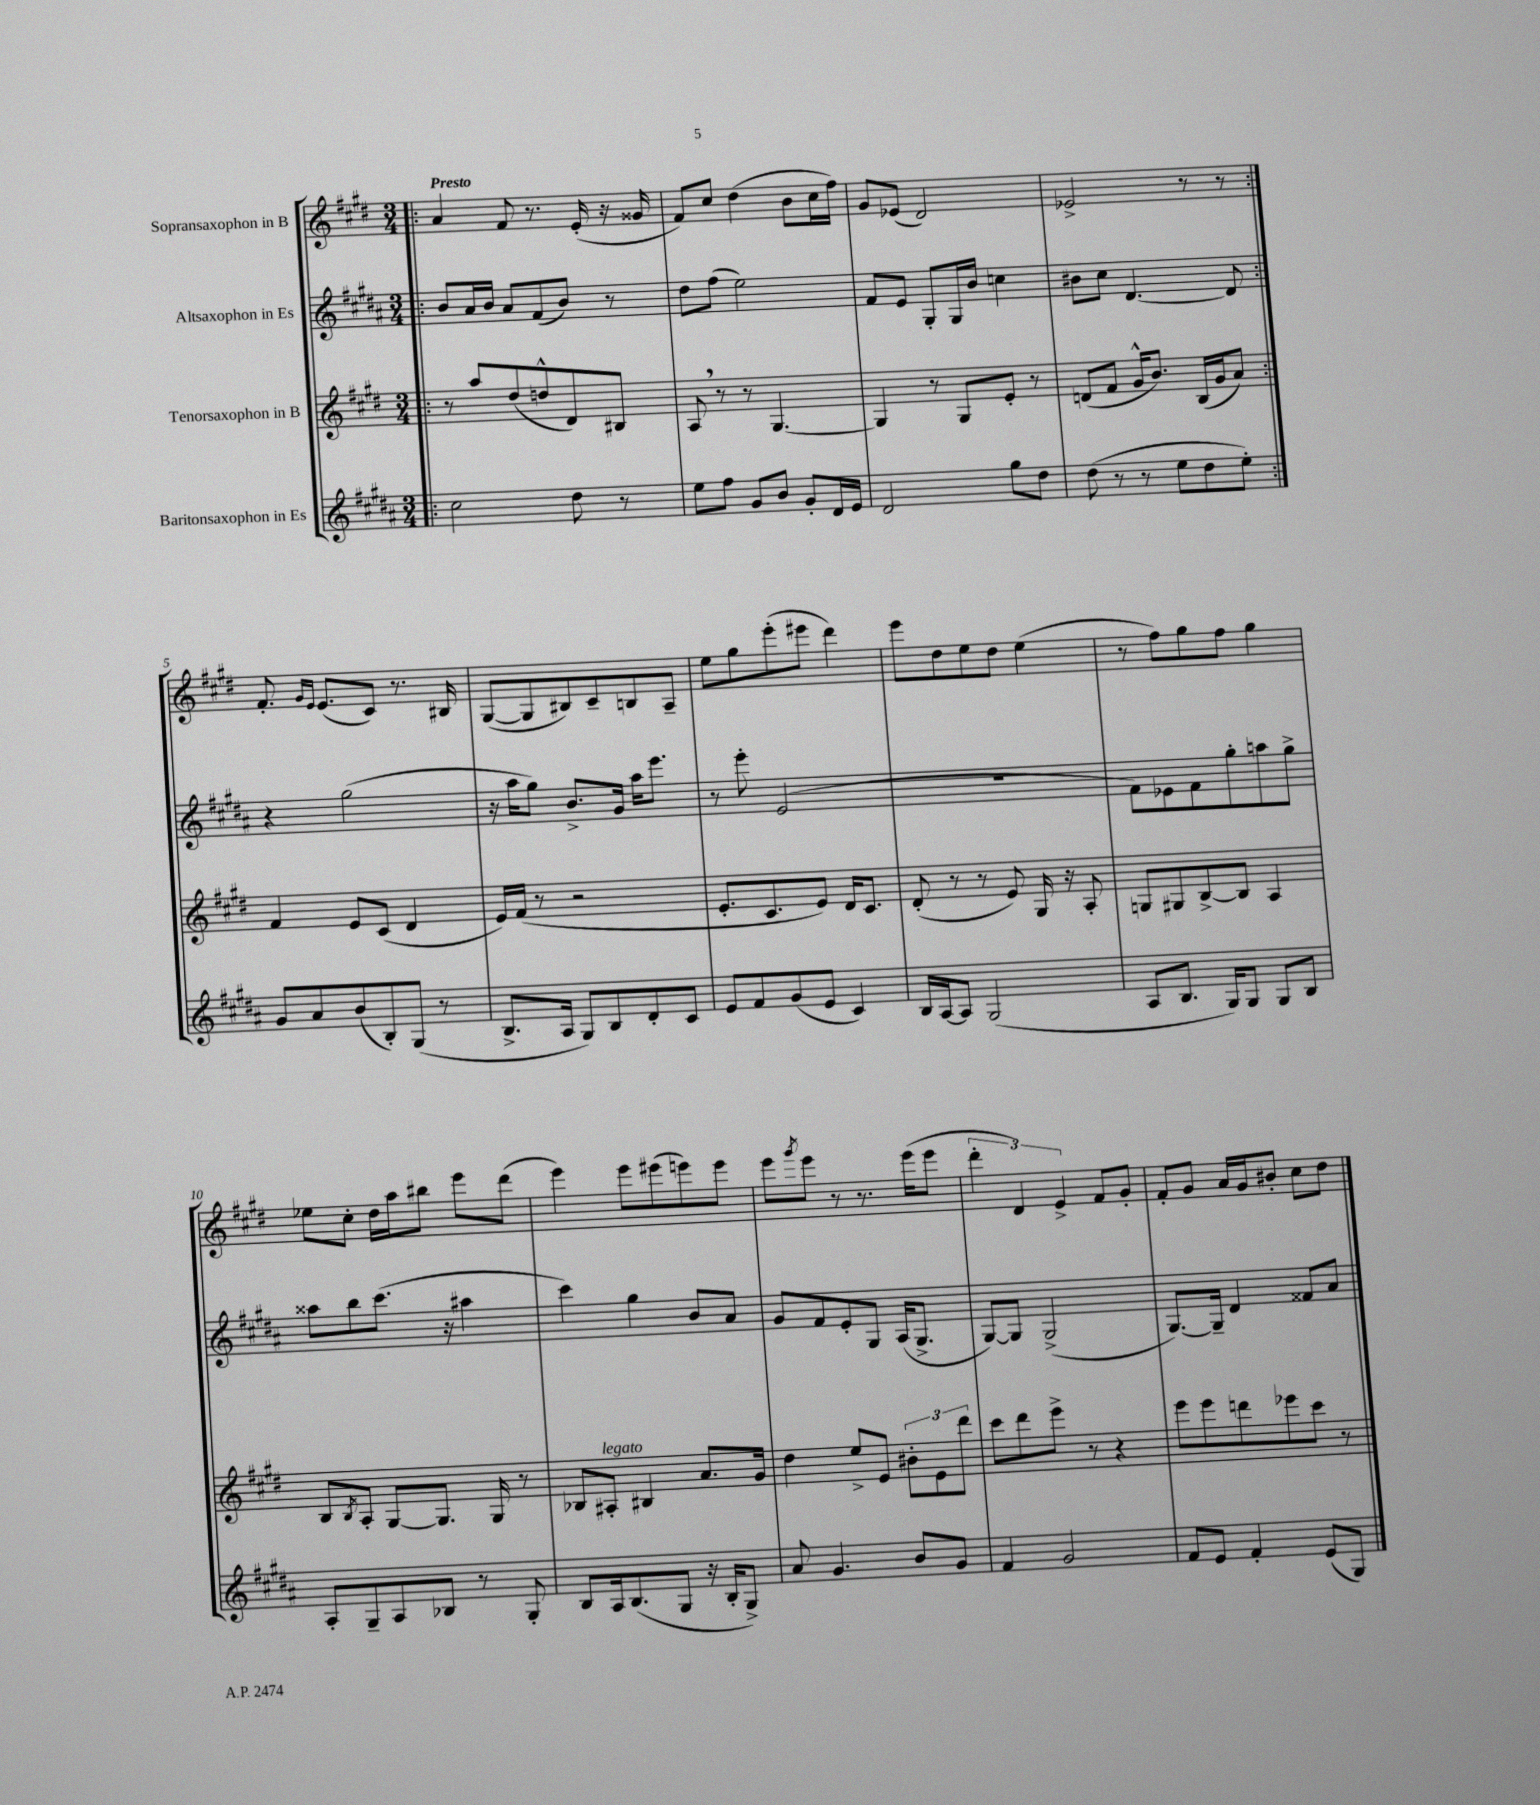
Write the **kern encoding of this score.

**kern	**kern	**kern	**kern
*staff4	*staff3	*staff2	*staff1
*clefG2	*clefG2	*clefG2	*clefG2
*k[f#c#g#d#a#]	*k[f#c#g#d#]	*k[f#c#g#d#a#]	*k[f#c#g#d#]
*M3/4	*M3/4	*M3/4	*M3/4
=!|:	=!|:	=!|:	=!|:
2cc#\	8r	8b/L	4a/
.	8aa/L	16a#/L	.
.	.	16b/JJ	.
.	(8dd#/	8a#/L	8f#/
.	8dd^^/	(8f#/	8.r
8dd#\	8d#/)	8b/J)	.
.	.	.	(16e'/
8r	8B#/J	8r	16r
.	.	.	16g##/
=	=	=	=
8ee\L	8A/	8dd#\L	8f#/L)
8ff#\J	8r	(8ff#\J	8cc#/J
8g#/L	8r	2ee\)	(4dd#\
8b/J	[4.G#/	.	.
8g#'/L	.	.	8b\L
16d#/L	.	.	16cc#\L
16e/JJ	.	.	16ff#\JJ)
=	=	=	=
2d#/	4G#/]	8f#/L	8g#/L
.	.	8e/J	(8e-/J
.	8r	8G#'/L	2d#/)
.	8G#/L	16G#/L	.
.	.	16b/JJ	.
8gg#\L	8e'/J	4cc\	.
8dd#\J	8r	.	.
=	=	=	=
(8dd#\	(8d/L	8b#\L	2e-^/
8r	8f#/J	8cc#\J	.
8r	16g#^^/LK	[4.d#/	.
.	8.b/J)	.	.
8ee\L	.	.	.
8dd#\	(16B/LL	.	8r
.	16g#/J	.	.
8ee'\J)	8a/J)	8d#/]	8r
=:|!	=:|!	=:|!	=:|!
8g#/L	4f#/	4r	8.f#'/
8a#/	.	.	.
.	.	.	16qqg#/LL
.	.	.	16qqe/JJ
.	.	.	(8.e/L
(8b/	8e/L	(2gg#\	.
8B'/)	(8c#/J	.	8c#/J)
(8G#/J	4d#/	.	8.r
8r	.	.	.
.	.	.	16B#/
=	=	=	=
8.B^/L	16e/LL)	16r	([8G#/L
.	(16f#/JJ	16aa#\LK	.
.	8r	8gg#\J)	8G#/]
16A#/Jk	.	.	.
8G#/L)	2r	8.b^/L	8B#/)
8B/	.	.	8c#~/
.	.	16g#/Jk	.
8d#'/	.	16aa#\LK	8B/
.	.	8.eee\J	.
8c#/J	.	.	8A~/J
=	=	=	=
8e/L	8.e'/L	8r	8ee\L
8f#/	.	8eee'\	8gg#\
.	8.c#/	.	.
(8g#/	.	(2e/	(8eee'\
8e/J	8e/J)	.	8eee#\J
4c#/)	16d#/LK	.	4ddd#\)
.	8.c#/J	.	.
=	=	=	=
16B/LL	(8d#'/	2.r	8eee\L
[16A#/J	.	.	.
8A#/]J	8r	.	8dd#\
(2G#/	8r	.	8ee\
.	8e/)	.	8dd#\J
.	16G#/	.	(4ee\
.	16r	.	.
.	8A'/	.	.
=	=	=	=
8A#/L	8G/L	8f#\L)	8r
8.B/J	8G#/	8e-\	8ff#\L)
.	[8B^/	8f#\	8gg#\
16G#/LK)	.	.	.
8G#/J	8B/]J	8gg#'\	8ff#\J
8G#/L	4A/	8aa\	4gg#\
8B/J	.	8gg#^\J	.
=	=	=	=
8A#'/L	8B/L	8aa##\L	8ee-\L
.	8qB/	.	.
8G#~/	8A'/J	8bb\	8cc#'\J
8A#/	[8G#/L	(8.ccc#\J	16dd#\LL
.	.	.	16aa\J
8B-/J	8.G#/]J	.	8bb#\J
.	.	16r	.
8r	.	4aa#\	8eee\L
.	16G#/	.	.
8G#'/	8r	.	(8ddd#\J
=	=	=	=
8B/L	8B-/L	4ccc#\)	4eee\)
16A#/k	8A#'/J	.	.
(8.B/	.	.	.
.	4B#/	4gg#\	8eee\L
8G#/J	.	.	(8eee#\
16r	8.a/L	8b/L	8eee\)
16B'/LK	.	.	.
8G#^/J)	.	8a#/J	8eee\J
.	16g#/Jk	.	.
=	=	=	=
8a#/	4dd#\	8g#/L	8eee\L
.	.	.	8qggg#/
4.g#/	.	8f#/	8eee\J
.	8ee^/L	8e'/	8r
.	8e/J	8G#/J	8.r
8b/L	12b#'\L	(16A#/LK	.
.	.	8.G#^/J	(16eee\LK
.	12e\	.	.
8g#/J	.	.	8eee\J
.	12ddd#\J	.	.
=	=	=	=
4f#/	8ccc#\L	[8G#/L)	6ddd#'\
.	8ddd#\	8G#/]J	.
.	.	.	6d#/)
2g#/	8eee^\J	(2G#^/	.
.	.	.	6e^/
.	8r	.	.
.	4r	.	8f#/L
.	.	.	8g#'/J
=	=	=	=
8f#/L	8eee\L	[8.G#/L)	8f#'/L
8e/J	8eee\	.	8g#/J
.	.	16G#~/]Jk	.
4f#'/	8ddd\	4d#/	16a/LL
.	.	.	16g#/J
.	8eee-\	.	8b#'/J
(8e/L	8ccc#\J	8f##/L	8cc#\L
8G#/J)	8r	8a#/J	8dd#\J
==	==	==	==
*-	*-	*-	*-
